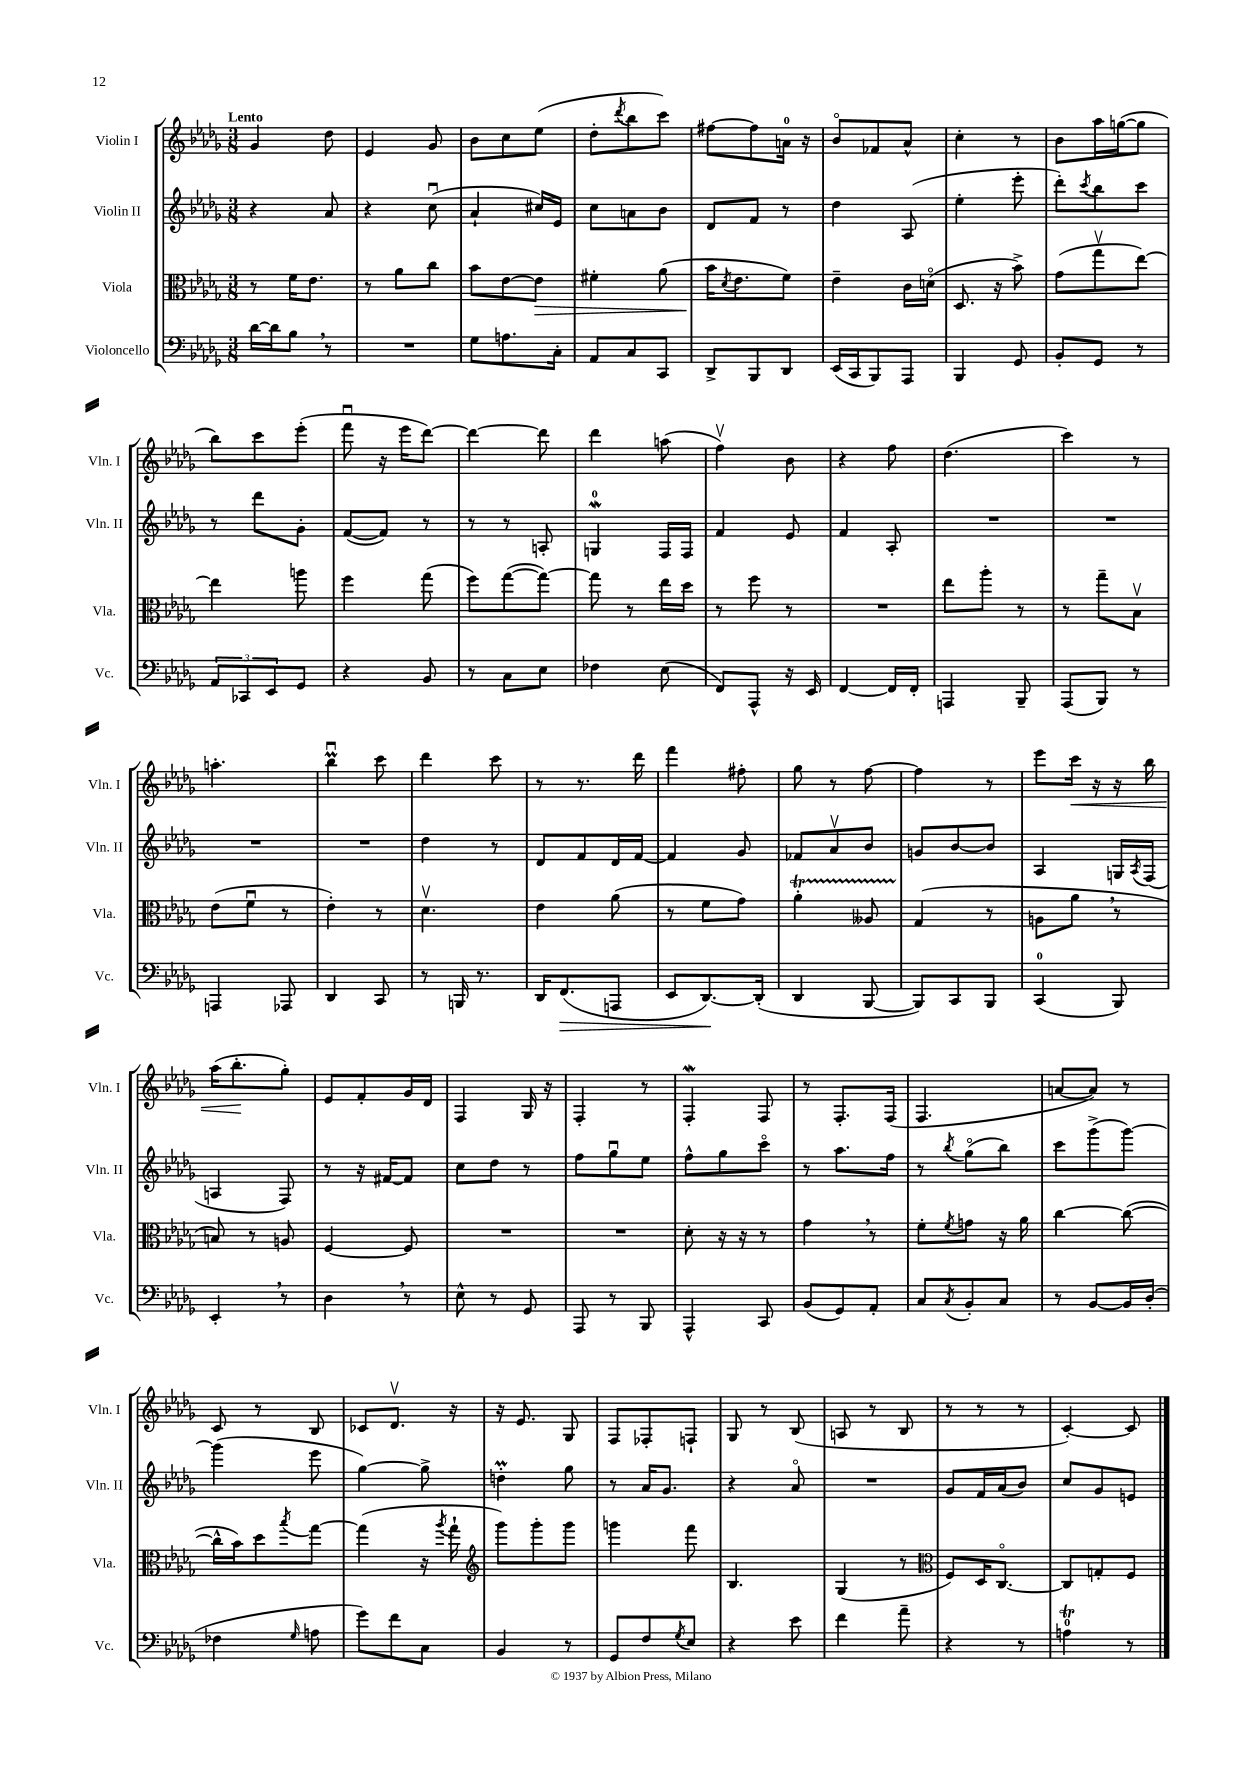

**kern	**kern	**kern	**kern
*staff4	*staff3	*staff2	*staff1
*clefF4	*clefC3	*clefG2	*clefG2
*k[b-e-a-d-g-]	*k[b-e-a-d-g-]	*k[b-e-a-d-g-]	*k[b-e-a-d-g-]
*M3/8	*M3/8	*M3/8	*M3/8
[16d-\LL	8r	4r	4g-/
16d-\]J	.	.	.
8B-\J	16f\LK	.	.
.	8.e-\J	.	.
8r	.	8a-/	8dd-\
=	=	=	=
4.r	8r	4r	4e-/
.	8a-\L	.	.
.	8cc\J	(8ccu\	8g-/
=	=	=	=
8G-\L	8b-\L	4a-`/	8b-\L
8.A\	[8e-\	.	8cc\
.	8e-\]J	16cc#/LL)	(8ee-\J
16C'\Jk	.	16e-/JJ	.
=	=	=	=
8AA-/L	4f#'\	8cc\L	8dd-'\L
.	.	.	8qddd-/
8C/	.	8a\	8bb-\
8CC/J	(8a-\	8b-\J	8ccc\J)
=	=	=	=
8DD-^/L	16b-\LK	8d-/L	[8ff#\L
.	8qd-/	.	.
.	8.e-\	.	.
8BBB-/	.	8f/J	8ff#\]
8DD-/J	8f\J)	8r	16a\Jk
.	.	.	16r
=	=	=	=
(16EE-/LL	4e-~\	4dd-\	8b-o/L
16CC/J	.	.	.
8BBB-/)	.	.	8f-/
8AAA-/J	16c\LL	(8A-/	8a-^^/J
.	(16do\JJ	.	.
=	=	=	=
4BBB-/	8.D-/	4ee-'\	4cc'\
.	16r	.	.
8GG-/	8b-^\)	8eee-'\	8r
=	=	=	=
8BB-'/L	(8g-\L	8ddd-'\L)	8b-\L
.	.	8qccc/	.
8GG-/J	8gg-v\	8bb-\	16aa-\L
.	.	.	([16gg\J
8r	[8ee-\J)	8ccc\J	8gg\]J
=	=	=	=
12AA-/L	4ee-\]	8r	8bb-\L)
12CC-/	.	.	.
.	.	8ddd-\L	8ccc\
12EE-/	.	.	.
8GG-/J	8aa\	8g-'\J	(8eee-'\J
=	=	=	=
4r	4ff\	([8f/L	8fffu\
.	.	8f/]J)	16r
.	.	.	16eee-\LK
8BB-/	(8gg-\	8r	[8ddd-\J)
=	=	=	=
8r	8ff\L)	8r	4ddd-\_
8C\L	([8gg-\	8r	.
8E-\J	8gg-\_J)	8A'/	8ddd-\]
=	=	=	=
4F-\	8gg-\]	4G/	4ddd-\
.	8r	.	.
(8E-\	16ee-\LL	16F/LL	(8aa\
.	16dd-\JJ	16F/JJ	.
=	=	=	=
8FF/L)	8r	4f/	4ffv\)
8AAA-^^/J	8ff\	.	.
16r	8r	8e-/	8b-\
16EE-/	.	.	.
=	=	=	=
[4FF/	4.r	4f/	4r
16FF/]LL	.	8A-'/	8ff\
16FF'/JJ	.	.	.
=	=	=	=
4AAA/	8ee-\L	4.r	(4.dd-\
.	8aa-'\J	.	.
8BBB-~/	8r	.	.
=	=	=	=
(8AAA-/L	8r	4.r	4ccc\)
8BBB-/J)	8gg-~\L	.	.
8r	8B-v\J	.	8r
=	=	=	=
4AAA/	(8e-\L	4.r	4.aa'\
.	8fu\J	.	.
8AAA-/	8r	.	.
=	=	=	=
4DD-/	4e-'\)	4.r	4bb-u\
8CC/	8r	.	8ccc\
=	=	=	=
8r	4.d-v\	4dd-\	4ddd-\
16BBB/	.	.	.
8.r	.	.	.
.	.	8r	8ccc\
=	=	=	=
16DD-/LK	4e-\	8d-/L	8r
(8.FF/	.	.	.
.	.	8f/	8.r
8AAA/J	(8a-\	16d-/L	.
.	.	[16f/JJ	16ddd-\
=	=	=	=
8EE-/L	8r	4f/]	4fff\
[8.DD-/)	8f\L	.	.
.	8g-\J)	8g-/	8ff#'\
(16DD-'/]Jk	.	.	.
=	=	=	=
4DD-/	4a-'\	8f-/L	8gg-\
.	.	8a-v/	8r
[8BBB-/	8A--/	8b-/J	[8ff\
=	=	=	=
8BBB-/]L)	(4G-/	8g/L	4ff\]
8CC/	.	[8b-/	.
8BBB-/J	8r	8b-/]J	8r
=	=	=	=
(4CC/	8A\L	4A-/	8eee-\L
.	8a-\J	.	16ccc\Jk
.	.	.	16r
8BBB-/)	8r	16G/LL	16r
.	.	8qA-/	.
.	.	(16F/JJ	16bb-\
=	=	=	=
4EE-'/	8B/)	4A/	(16aa-\LK
.	.	.	8.bb-'\
.	8r	.	.
8r	8A/	8F/)	8gg-'\J)
=	=	=	=
4D-\	[4F/	8r	8e-/L
.	.	16r	8f'/
.	.	[16f#/LK	.
8r	8F/]	8f#/]J	16g-/L
.	.	.	16d-/JJ
=	=	=	=
8E-^^\	4.r	8cc\L	4F/
8r	.	8dd-\J	.
8GG-/	.	8r	16G-/
.	.	.	16r
=	=	=	=
8AAA-/	4.r	8ff\L	4F'/
8r	.	8gg-u\	.
8BBB-/	.	8ee-\J	8r
=	=	=	=
4AAA-^^/	8d-'\	8ff^^\L	4F'/
.	16r	8gg-\	.
.	16r	.	.
8CC/	8r	8ccco\J	8F/
=	=	=	=
(8BB-/L	4g-\	8r	8r
8GG-/)	.	8.aa-\L	8.F'/L
8AA-'/J	8r	.	.
.	.	16ff\Jk	(16F/Jk
=	=	=	=
8C/L	8f'\L	8r	4.F/
8qC/	8qf/	8qbb-/	.
8BB-'/	8g\J	(8gg-o\L	.
8C/J	16r	8bb-\J)	.
.	16a-\	.	.
=	=	=	=
8r	[4cc\	8ccc\L	[8a/L
[8BB-/L	.	(8ggg-^\	8a/]J)
16BB-/]L	(8cc\_	[8ggg-\J)	8r
(16D-'/JJ	.	.	.
=	=	=	=
4F-\	16cc^^\]LL	(4ggg-\]	8c/
.	16b-\J)	.	.
.	8dd-\	.	8r
16qqG-/	8qbb-/	.	.
8A\	[8gg-\J	8eee-\	8B-/
=	=	=	=
8g-\L)	(4gg-\]	[4gg-\)	8c-/L
8f\	.	.	8.d-v/J
8C\J	16r	8gg-^\]	.
.	8qaa-/	.	.
.	16gg-`\	.	16r
=	=	=	=
*	*clefG2	*	*
4BB-/	8ggg-\L)	4dd'\	16r
.	.	.	8.e-/
.	8ggg-'\	.	.
8r	8ggg-\J	8gg-\	8G-/
=	=	=	=
8GG-/L	4ggg\	8r	8F/L
8F/	.	16a-/LK	8F-'/
.	.	8.g-/J	.
8qG-/	.	.	.
8E-/J	8fff\	.	8F`/J
=	=	=	=
4r	4.B-/	4r	8G-/
.	.	.	8r
8e-\	.	8a-o/	(8B-/
=	=	=	=
4f\	(4G-/	4.r	8A/
.	.	.	8r
8a-~\	8r	.	8B-/
=	=	=	=
*	*clefC3	*	*
4r	8F/L)	8g-/L	8r
.	16D-/K	16f/L	8r
.	[8.Co/J	(16a-/J	.
8r	.	8b-/J)	8r
=	=	=	=
4A\	8C/]L	8cc/L	[4c'/)
.	8G'/	8g-/	.
8r	8F/J	8e/J	8c/]
==	==	==	==
*-	*-	*-	*-
